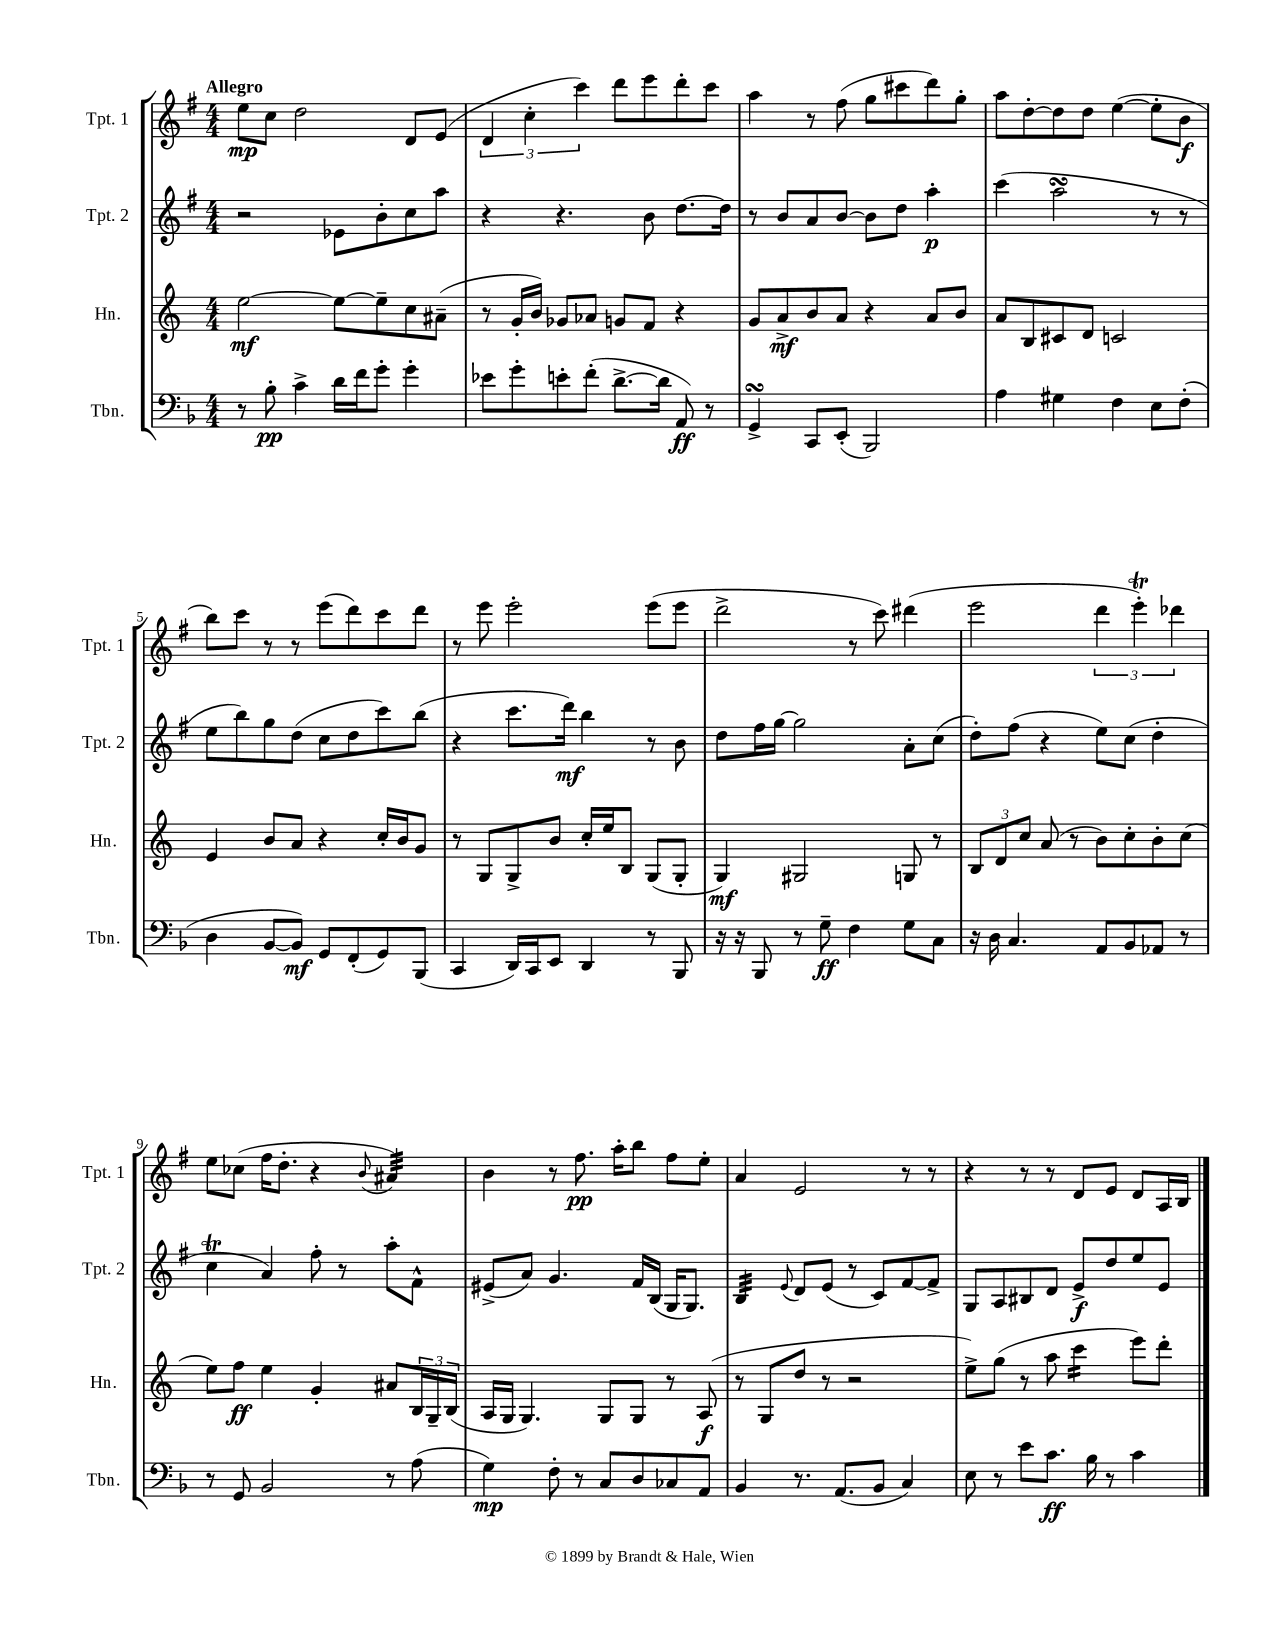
<<
\new StaffGroup <<
\new Staff = "s0" \with { instrumentName = "Tpt. 1" shortInstrumentName = "Tpt. 1" } {
    \clef treble \key g \major \numericTimeSignature \time 4/4 \tempo "Allegro"
    e''8\mp c''8 d''2 d'8 e'8( |
    \tuplet 3/2 { d'4 c''4-. c'''4) } d'''8 e'''8 d'''8-. c'''8 |
    a''4 r8 fis''8( g''8 cis'''8 d'''8) g''8-. |
    a''8 d''8~-. d''8 d''8 e''4~( e''8-. b'8\f |
    b''8) c'''8 r8 r8 e'''8( d'''8) c'''8 d'''8 |
    r8 e'''8 e'''2-. e'''8( e'''8 |
    d'''2-> r8 c'''8) dis'''4( |
    e'''2 \tuplet 3/2 { d'''4 e'''4-.\trill) des'''4 } |
    e''8 ces''8( fis''16 d''8.-. r4 \appoggiatura { b'8 } ais'4:32) |
    b'4 r8 fis''8.\pp a''16-. b''8 fis''8 e''8-. |
    a'4 e'2 r8 r8 |
    r4 r8 r8 d'8 e'8 d'8 a16 b16 \bar "|." |
}
\new Staff = "s1" \with { instrumentName = "Tpt. 2" shortInstrumentName = "Tpt. 2" } {
    \clef treble \key g \major \numericTimeSignature \time 4/4
    r2 ees'8 b'8-. c''8 a''8 |
    r4 r4. b'8 d''8.~ d''16 |
    r8 b'8 a'8 b'8~ b'8 d''8 a''4-.\p |
    c'''4( a''2\turn r8 r8 |
    e''8 b''8) g''8 d''8( c''8 d''8 c'''8) b''8( |
    r4 c'''8. d'''16\mf) b''4 r8 b'8 |
    d''8 fis''16 g''16~ g''2 a'8-. c''8( |
    d''8-.) fis''8( r4 e''8) c''8( d''4-. |
    c''4\trill a'4) fis''8-. r8 a''8-. fis'8-^ |
    eis'8->( a'8) g'4. fis'16 b16( g16 g8.) |
    b4:32 \appoggiatura { e'8 } d'8 e'8( r8 c'8) fis'8~ fis'8-> |
    g8 a8 bis8 d'8 e'8->\f d''8 e''8 e'8 \bar "|." |
}
\new Staff = "s2" \with { instrumentName = "Hn." shortInstrumentName = "Hn." } {
    \clef treble \key c \major \numericTimeSignature \time 4/4
    e''2~\mf e''8~ e''8-- c''8 ais'8--( |
    r8 g'16-. b'16) ges'8 aes'8 g'8 f'8 r4 |
    g'8 a'8->\mf b'8 a'8 r4 a'8 b'8 |
    a'8 b8 cis'8 d'8 c'2 |
    e'4 b'8 a'8 r4 c''16-. b'16 g'8 |
    r8 g8 g8-> b'8 c''16-. e''16 b8 g8( g8-. |
    g4\mf) gis2 g8 r8 |
    \tuplet 3/2 { b8 d'8 c''8 } a'8( r8 b'8) c''8-. b'8-. c''8( |
    e''8) f''8\ff e''4 g'4-. ais'8 \tuplet 3/2 { b16 g16-- b16( } |
    a16 g16 g4.) g8 g8 r8 a8\f( |
    r8 g8 d''8 r8 r2 |
    e''8->) g''8( r8 a''8 c'''4:16 e'''8) d'''8-. \bar "|." |
}
\new Staff = "s3" \with { instrumentName = "Tbn." shortInstrumentName = "Tbn." } {
    \clef bass \key f \major \numericTimeSignature \time 4/4
    r8 bes8-.\pp c'4-> d'16 f'16 g'8-. g'4-. |
    ees'8 g'8-. e'8-. f'8-.( d'8.~-> d'16 a,8\ff) r8 |
    g,4->\turn c,8 e,8-.( bes,,2) |
    a4 gis4 f4 e8 f8-.( |
    d4 bes,8~ bes,8\mf) g,8 f,8-.( g,8) bes,,8( |
    c,4 d,16) c,16 e,8 d,4 r8 bes,,8 |
    r16 r16 bes,,8 r8 g8--\ff f4 g8 c8 |
    r16 d16 c4. a,8 bes,8 aes,8 r8 |
    r8 g,8 bes,2 r8 a8( |
    g4\mp) f8-. r8 c8 d8 ces8 a,8 |
    bes,4 r8. a,8.( bes,8 c4) |
    e8 r8 e'8 c'8.\ff bes16 r8 c'4 \bar "|." |
}
>>
>>
